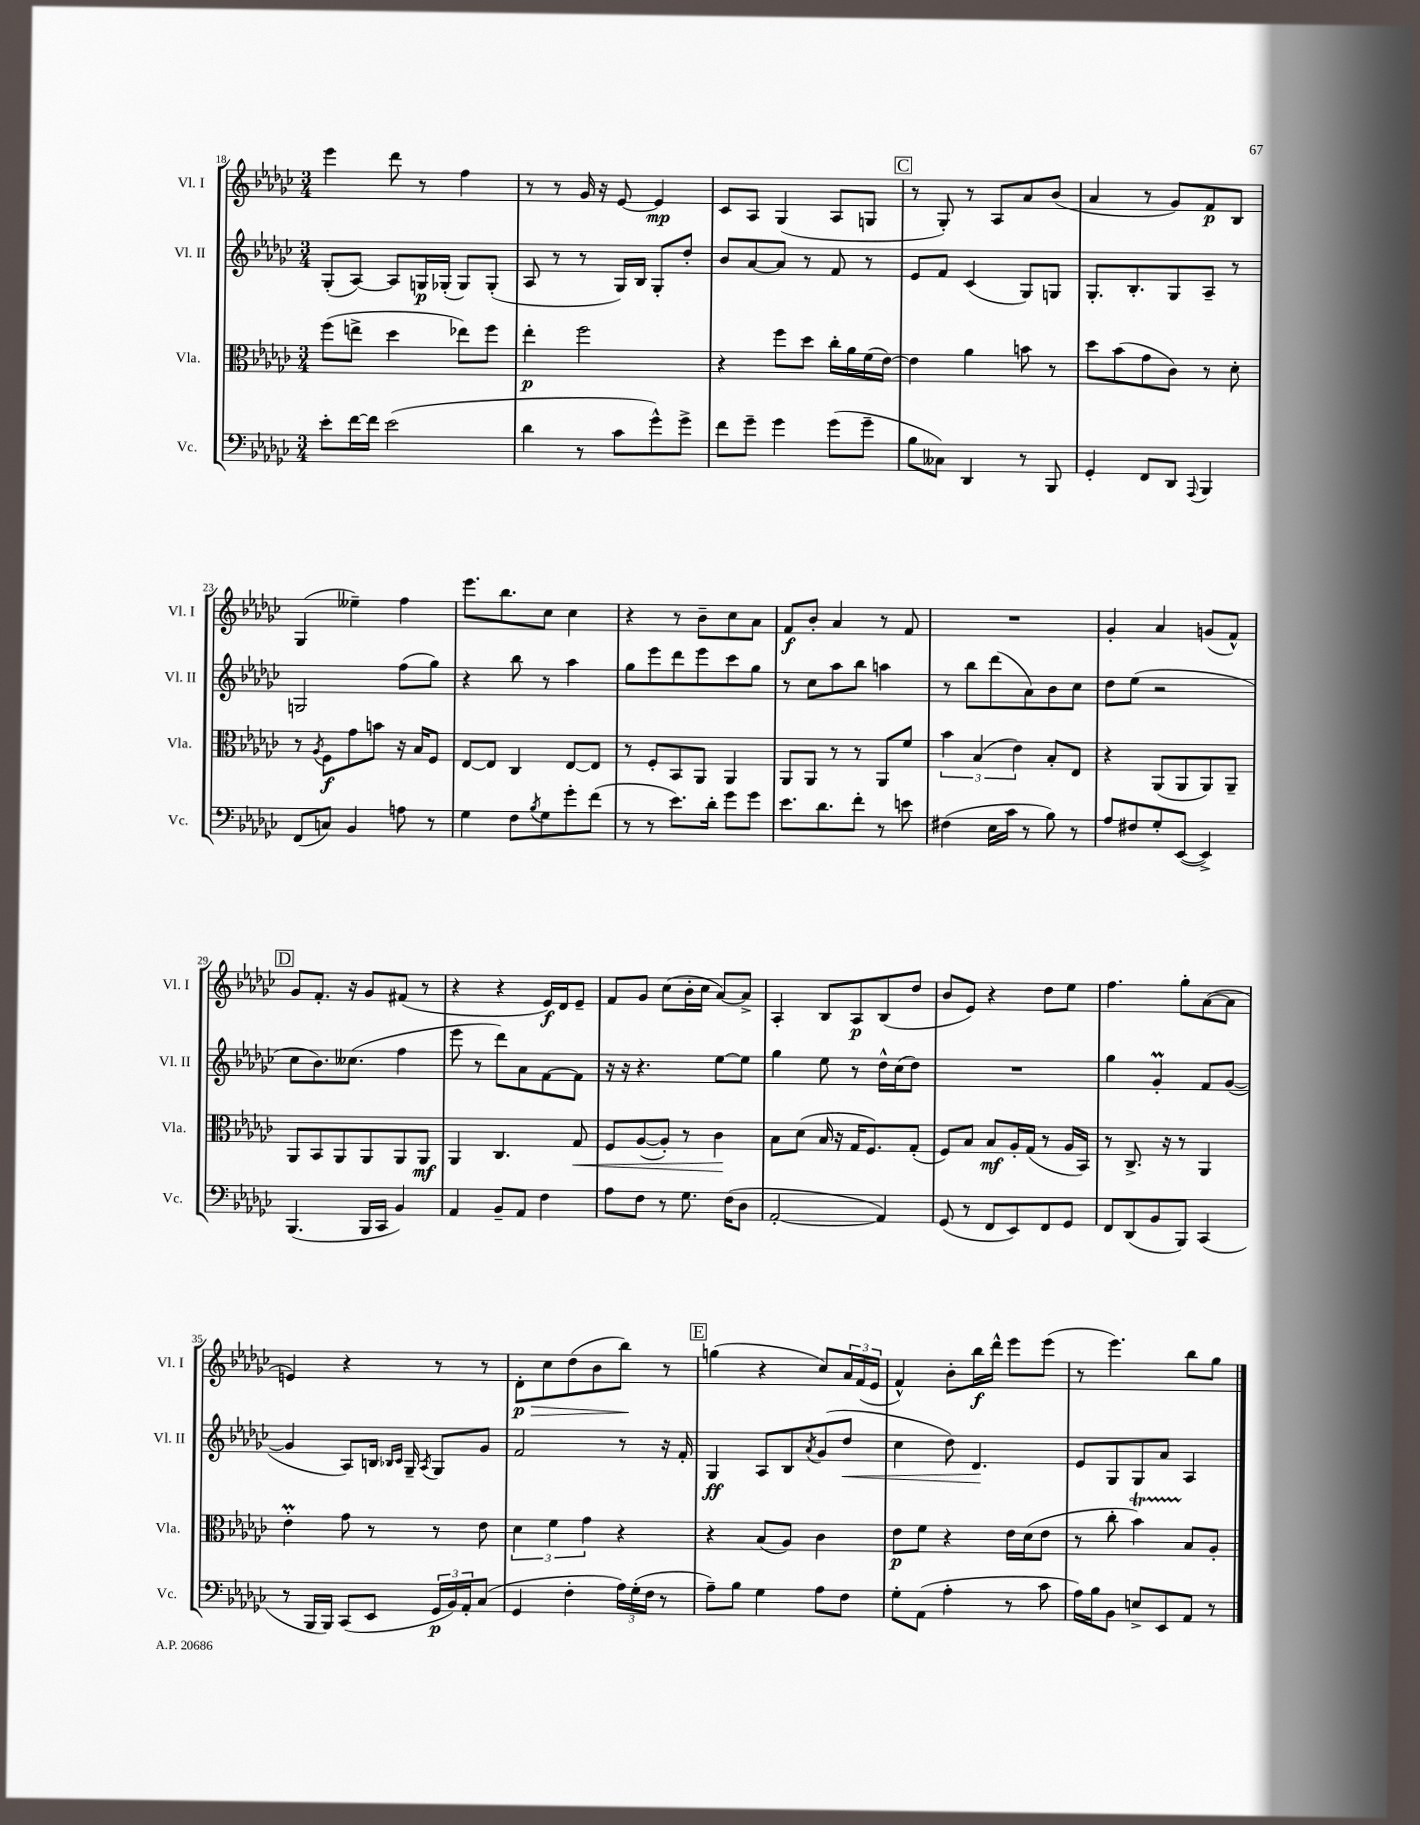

**kern	**dynam	**kern	**dynam	**kern	**dynam	**kern	**dynam
*part4	*part4	*part3	*part3	*part2	*part2	*part1	*part1
*staff4	*staff4	*staff3	*staff3	*staff2	*staff2	*staff1	*staff1
*I"Vc.	*	*I"Vla.	*	*I"Vl. II	*	*I"Vl. I	*
*I'Vc.	*	*I'Vla.	*	*I'Vl. II	*	*I'Vl. I	*
*clefF4	*	*clefC3	*	*clefG2	*	*clefG2	*
*k[b-e-a-d-g-c-]	*	*k[b-e-a-d-g-c-]	*	*k[b-e-a-d-g-c-]	*	*k[b-e-a-d-g-c-]	*
*M3/4	*	*M3/4	*	*M3/4	*	*M3/4	*
=18	=18	=18	=18	=18	=18	=18	=18
8e-'\L	.	(8ff\L	.	(8G-'/L	.	4eee-\	.
[16f\L	.	8een^\J	.	[8A-/J)	.	.	.
16f\JJ]	.	.	.	.	.	.	.
(2e-\	.	4dd-\	.	8A-/L]	.	8ddd-\	.
.	.	.	.	16Gn/L	p	8r	.
.	.	.	.	(16G-X'/JJ	.	.	.
.	.	8ee-X\L)	.	8G-/L)	.	4ff\	.
.	.	8ff\J	.	(8G-'/J	.	.	.
=19	=19	=19	=19	=19	=19	=19	=19
4d-\	.	4ee-'\	p	8A-/	.	8r	.
.	.	.	.	8r	.	8r	.
8r	.	2ff\	.	8r	.	16g-/	.
.	.	.	.	.	.	16r	.
8c-\L	.	.	.	16G-/LL)	.	[8e-/	.
.	.	.	.	16B-/JJ	.	.	.
8g-^^\)	.	.	.	8G-'/L	.	4e-/]	mp
8g-^\J	.	.	.	8dd-'/J	.	.	.
=20	=20	=20	=20	=20	=20	=20	=20
8f\L	.	4r	.	8b-/L	.	8c-/L	.
8g-~\J	.	.	.	[8a-/	.	8A-/J	.
4g-\	.	8ff\L	.	8a-/J]	.	(4G-/	.
.	.	8dd-\J	.	8r	.	.	.
(8g-\L	.	16cc-'\LL	.	8f/	.	8A-/L	.
.	.	16a-\	.	.	.	.	.
8g-~\J	.	(16f\	.	8r	.	8Gn/J	.
.	.	[16e-\JJ)	.	.	.	.	.
!!LO:REH:place=s1:t=C
=21	=21	=21	=21	=21	=21	=21	=21
8B-\L	.	4e-\]	.	8e-/L	.	8r	.
8C--X\J)	.	.	.	8f/J	.	8G-'/)	.
4DD-/	.	4a-\	.	(4c-/	.	8r	.
.	.	.	.	.	.	8A-/L	.
8r	.	8bn\	.	8G-/L)	.	8a-/	.
8BBB-/	.	8r	.	8Gn/J	.	(8b-/J	.
=22	=22	=22	=22	=22	=22	=22	=22
4GG-'/	.	8dd-\L	.	8.G-'/L	.	4a-/	.
.	.	(8b-\	.	.	.	.	.
.	.	.	.	8.B-'/	.	.	.
8FF/L	.	8g-\	.	.	.	8r	.
8DD-/J	.	8c-\J)	.	8G-/	.	8g-/L)	.
8qqAAA-/	.	.	.	.	.	.	.
4BBB-/	.	8r	.	8A-~/J	.	8f/	p
.	.	8d-'\	.	8r	.	8B-/J	.
!!LO:LB:g=z
=23	=23	=23	=23	=23	=23	=23	=23
(8FF/L	.	8r	.	2Gn/	.	(4G-/	.
.	.	8qA-/	.	.	.	.	.
8Cn/J)	.	8F\L	f	.	.	.	.
4BB-/	.	8g-\	.	.	.	4ee--X~\)	.
.	.	8bn\J	.	.	.	.	.
8An\	.	16r	.	(8ff\L	.	4ff\	.
.	.	16B-/KL	.	.	.	.	.
8r	.	8F/J	.	8gg-\J)	.	.	.
=24	=24	=24	=24	=24	=24	=24	=24
4G-\	.	[8E-/L	.	4r	.	8.eee-\L	.
.	.	8E-/J]	.	.	.	.	.
.	.	.	.	.	.	8.bb-\	.
8F\L	.	4C-/	.	8bb-\	.	.	.
8qB-/	.	.	.	.	.	.	.
8G-\	.	.	.	8r	.	8cc-\J	.
8g-'\	.	[8E-/L	.	4aa-\	.	4cc-\	.
(8f\J	.	8E-/J]	.	.	.	.	.
=25	=25	=25	=25	=25	=25	=25	=25
8r	.	8r	.	8gg-\L	.	4r	.
8r	.	8F'/L	.	8eee-\	.	.	.
8.e-\L)	.	8BB-/	.	8ddd-\	.	8r	.
.	.	8AA-/J	.	8eee-\	.	8b-~\L	.
16d-'\Jk	.	.	.	.	.	.	.
8g-\L	.	4AA-/	.	8ccc-\	.	8cc-\	.
8g-\J	.	.	.	8gg-\J	.	8a-\J	.
=26	=26	=26	=26	=26	=26	=26	=26
8.e-\L	.	8AA-/L	.	8r	.	8f/L	f
.	.	8AA-/J	.	8cc-\L	.	8b-'/J	.
8.d-\	.	.	.	.	.	.	.
.	.	8r	.	8aa-\	.	4a-/	.
8f'\J	.	8r	.	8bb-\J	.	.	.
8r	.	8AA-/L	.	4aan\	.	8r	.
8en\	.	8f/J	.	.	.	8f/	.
=27	=27	=27	=27	=27	=27	=27	=27
(4F#X\	.	6b-\	.	8r	.	2.r	.
.	.	.	.	8bb-\L	.	.	.
.	.	(6B-/	.	.	.	.	.
16E-\LL	.	.	.	(8ddd-\	.	.	.
16c-\JJ	.	.	.	.	.	.	.
.	.	6e-\)	.	.	.	.	.
8r	.	.	.	8a-\)	.	.	.
8B-\)	.	8B-'/L	.	8b-\	.	.	.
8r	.	8E-/J	.	8cc-\J	.	.	.
=28	=28	=28	=28	=28	=28	=28	=28
8A-/L	.	4r	.	8dd-\L	.	4g-'/	.
8F#X/	.	.	.	(8ee-\J	.	.	.
8G-'/	.	(8AA-/L	.	2r	.	4a-/	.
([8EE-/J	.	8AA-/	.	.	.	.	.
4EE-^/])	.	8AA-/)	.	.	.	(8gn/L	.
.	.	8AA-~/J	.	.	.	8f^^/J)	.
!!LO:LB:g=z
!!LO:REH:place=s1:t=D
=29	=29	=29	=29	=29	=29	=29	=29
(4.BBB-/	.	8AA-/L	.	8cc-\L	.	8g-/L	.
.	.	8BB-/	.	8.b-\)	.	8.f'/J	.
.	.	8AA-/	.	.	.	.	.
.	.	.	.	(8.cc--X\J	.	16r	.
16BBB-/LL	.	8AA-/	.	.	.	8g-/L	.
16CC-/JJ	.	.	.	.	.	.	.
4BB-/)	.	8AA-/	.	4ff\	.	(8f#X/J	.
.	.	8AA-/J	mf	.	.	8r	.
=30	=30	=30	=30	=30	=30	=30	=30
4AA-/	.	4AA-/	.	8eee-\	.	4r	.
.	.	.	.	8r	.	.	.
8BB-~/L	.	4.C-/	.	8ddd-\L)	.	4r	.
8AA-/J	.	.	.	8a-\	.	.	.
4F\	.	.	.	[8f\	.	16e-/LL)	f
.	.	.	.	.	.	16d-/J	.
!	!	!	!LO:HP:b	!	!	!	!
.	.	8G-/	<	8f\J]	.	8e-~/J	.
=31	=31	=31	=31	=31	=31	=31	=31
8A-\L	.	8F/L	.	16r	.	8f/L	.
.	.	.	.	16r	.	.	.
8F\J	.	([8A-/	.	4.r	.	8g-/J	.
8r	.	8A-'/J])	.	.	.	(8cc-\L	.
8.G-\	.	8r	.	.	.	16b-'\L	.
.	.	.	.	.	.	16cc-\JJ	.
.	.	4c-\	.	[8ee-\L	.	[8a-/L)	.
(16F\KL	.	.	.	.	.	.	.
8D-\J	.	.	.	8ee-\J]	.	8a-^/J]	.
.	.	.	[	.	.	.	.
=32	=32	=32	=32	=32	=32	=32	=32
[2AA-'/	.	8B-\L	.	4gg-\	.	4A-'/	.
.	.	(8d-\J	.	.	.	.	.
.	.	16B-/	.	8ee-\	.	8B-/L	.
.	.	16r	.	.	.	.	.
.	.	16G-/KL	.	8r	.	8A-/	p
.	.	8.F/)	.	.	.	.	.
4AA-/])	.	.	.	16dd-^^\LL	.	(8B-/	.
.	.	.	.	(16cc-\J	.	.	.
.	.	(8G-'/J	.	8dd-\J)	.	8dd-/J	.
=33	=33	=33	=33	=33	=33	=33	=33
(8GG-/	.	8F/L)	.	2.r	.	8b-/L	.
8r	.	8B-/J	.	.	.	8e-/J)	.
8FF/L	.	8B-/L	mf	.	.	4r	.
8EE-/)	.	16A-'/L	.	.	.	.	.
.	.	(16G-/JJ	.	.	.	.	.
8FF/	.	8r	.	.	.	8dd-\L	.
8GG-/J	.	16A-/LL	.	.	.	8ee-\J	.
.	.	16BB-/JJ)	.	.	.	.	.
=34	=34	=34	=34	=34	=34	=34	=34
8FF/L	.	8r	.	4gg-\	.	4.ff\	.
(8DD-/	.	8.C-^/	.	.	.	.	.
8BB-/	.	.	.	4g-M'/	.	.	.
.	.	16r	.	.	.	.	.
8BBB-/J)	.	8r	.	.	.	8gg-'\L	.
(4CC-/	.	4AA-/	.	8f/L	.	([8a-\	.
.	.	.	.	([8g-/J	.	8a-\J]	.
!!LO:LB:g=z
=35	=35	=35	=35	=35	=35	=35	=35
8r	.	4e-M'\	.	4g-/]	.	4en/)	.
16BBB-/LL	.	.	.	.	.	.	.
16BBB-/JJ)	.	.	.	.	.	.	.
(8CC-/L	.	8g-\	.	8A-/L)	.	4r	.
8EE-/J	.	8r	.	16Bn/Jk	.	.	.
.	.	.	.	16qqB-X/LL	.	.	.
.	.	.	.	16qqc-/JJ	.	.	.
.	.	.	.	16G-~/	.	.	.
.	.	.	.	8qA-/	.	.	.
24GG-/LL	p	8r	.	8G-/L	.	8r	.
24BB-/)	.	.	.	.	.	.	.
24AA-'/J	.	.	.	.	.	.	.
(8C-/J	.	8e-\	.	8g-/J	.	8r	.
=36	=36	=36	=36	=36	=36	=36	=36
!	!	!	!	!	!	!	!LO:HP:b
4GG-/	.	6d-\	.	2f/	.	8d-'\L	> p
.	.	.	.	.	.	8cc-\	.
.	.	6f\	.	.	.	.	.
4F'\	.	.	.	.	.	(8dd-\	.
.	.	6g-\	.	.	.	.	.
.	.	.	.	.	.	8b-\	.
24A-\LL)	.	4r	.	8r	.	8bb-\J)	.
(24G-'\	.	.	.	.	.	.	.
24F\JJ	.	.	.	.	.	.	.
8r	.	.	.	16r	.	8r	]
.	.	.	.	16f'/	.	.	.
!!LO:REH:place=s1:t=E
=37	=37	=37	=37	=37	=37	=37	=37
8A-~\L)	.	4r	.	4G-/	ff	(4ggn\	.
8B-\J	.	.	.	.	.	.	.
4G-\	.	(8B-/L	.	8A-/L	.	4r	.
.	.	8A-/J)	.	8B-/	.	.	.
.	.	.	.	8qa-/	.	.	.
8A-\L	.	4c-\	.	(8g-/	.	8cc-/L)	.
!	!	!	!	!	!LO:HP:b	!	!
8F\J	.	.	.	8dd-/J	<	24a-/L	.
.	.	.	.	.	.	(24f/	.
.	.	.	.	.	.	24e-/JJ	.
=38	=38	=38	=38	=38	=38	=38	=38
8G-'\L	.	8e-\L	p	4cc-\	.	4f^^/)	.
(8AA-\J	.	8f\J	.	.	.	.	.
4A-'\	.	4r	.	8dd-\)	.	8b-'\L	.
.	.	.	.	4.d-/	.	16bb-\L	f
.	.	.	.	.	.	16ddd-^^\JJ	.
8r	.	16e-\LL	.	.	.	8eee-\L	.
.	.	(16d-\J	.	.	.	.	.
8c-\	.	8e-\J	.	.	.	(8eee-\J	.
.	.	.	.	.	[	.	.
=39	=39	=39	=39	=39	=39	=39	=39
16A-\LL)	.	8r	.	8e-/L	.	8r	.
16B-\J	.	.	.	.	.	.	.
8BB-\J	.	8cc-'\	.	8G-/	.	4.eee-\)	.
8En^/L	.	4b-t\)	.	8G-/	.	.	.
8EE-/	.	.	.	8a-/J	.	.	.
8AA-/J	.	8B-/L	.	4A-/	.	8bb-\L	.
8r	.	8A-'/J	.	.	.	8gg-\J	.
==	==	==	==	==	==	==	==
*-	*-	*-	*-	*-	*-	*-	*-
